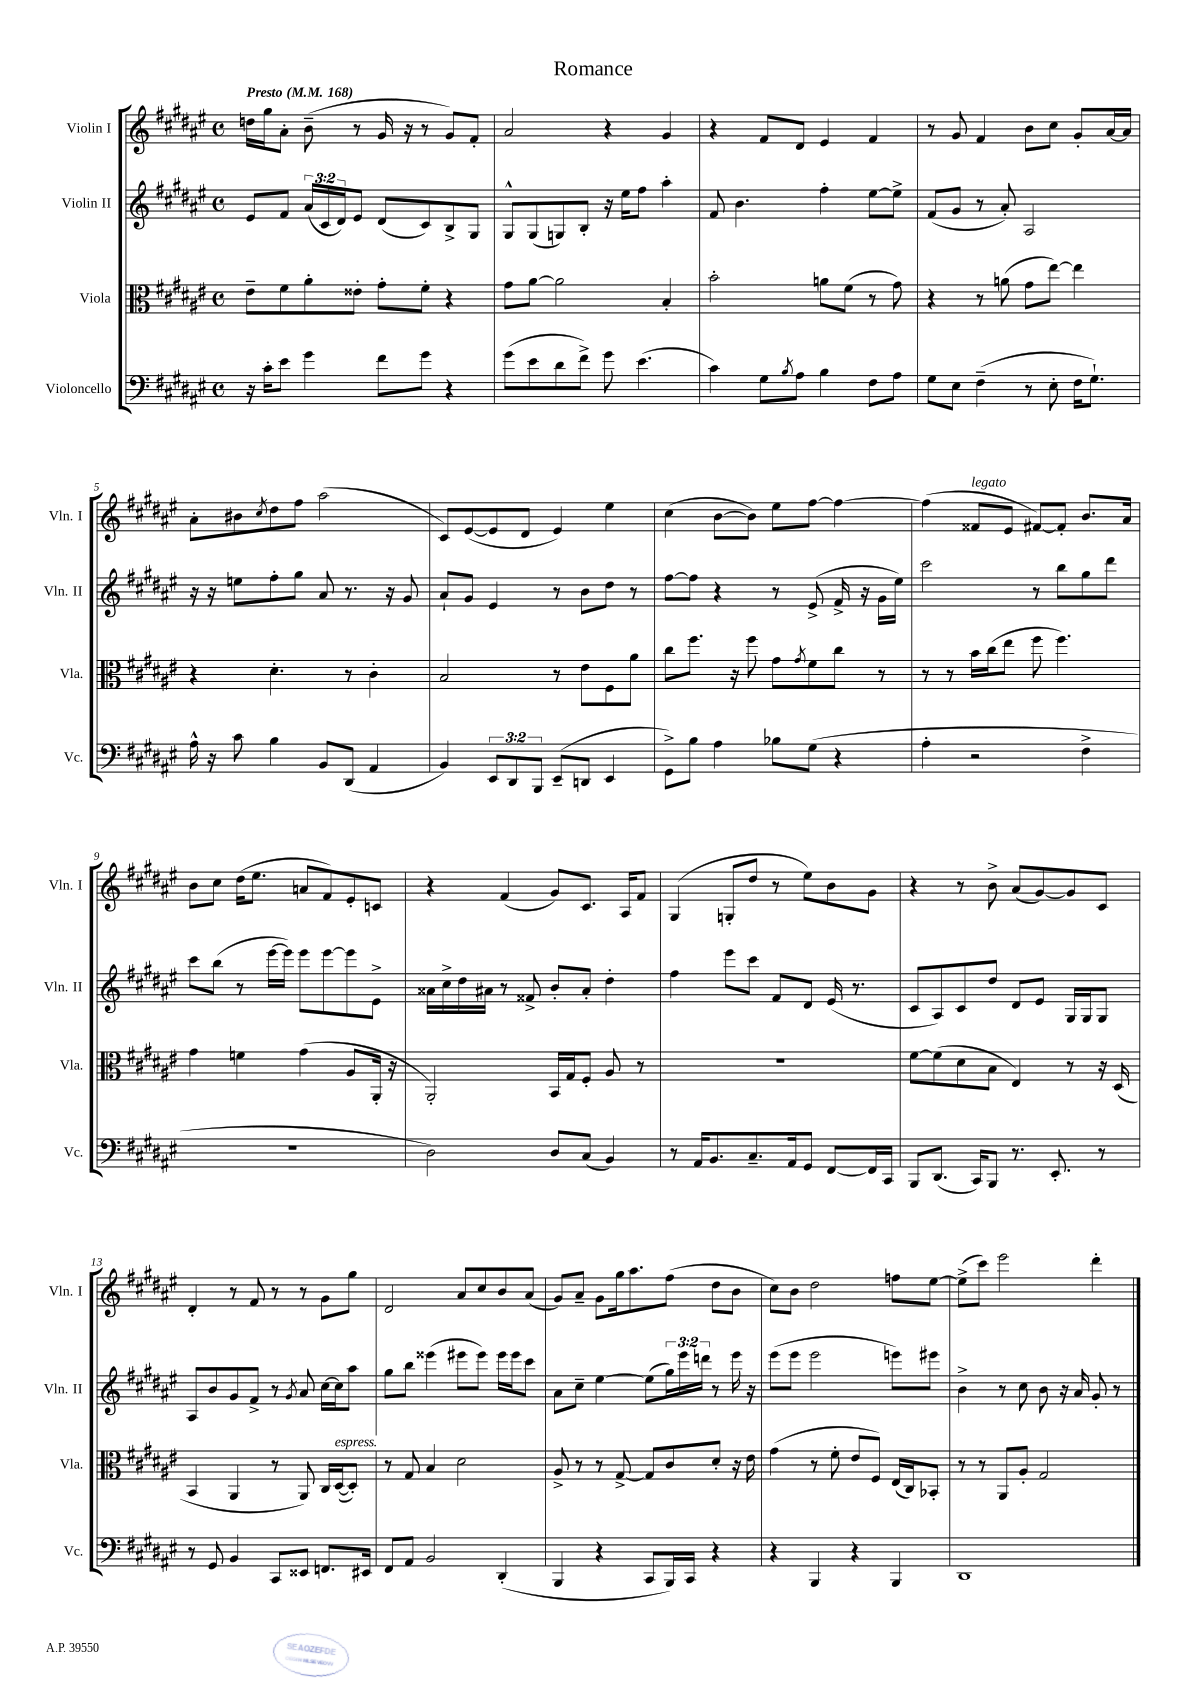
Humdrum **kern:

**kern	**kern	**kern	**kern
*part4	*part3	*part2	*part1
*staff4	*staff3	*staff2	*staff1
*I"Violoncello	*I"Viola	*I"Violin II	*I"Violin I
*I'Vc.	*I'Vla.	*I'Vln. II	*I'Vln. I
*clefF4	*clefC3	*clefG2	*clefG2
*k[f#c#g#d#a#e#]	*k[f#c#g#d#a#e#]	*k[f#c#g#d#a#e#]	*k[f#c#g#d#a#e#]
*M4/4	*M4/4	*M4/4	*M4/4
*met(c)	*met(c)	*met(c)	*met(c)
*MM168	*MM168	*MM168	*MM168
=1	=1	=1	=1
!	!	!	!LO:TX:a:B:t=Presto
16r	8e#~\L	8e#/L	16ddn\LL
16c#'\KL	.	.	16gg#\J
8e#\J	8f#\	8f#/J	8a#'\J
4g#\	8a#'\	(24a#/LL	(8b~\
.	.	24c#/	.
.	.	24d#/J)	.
.	8e##X'\J	8e#/J	8r
8f#\L	8g#'\L	(8d#/L	16g#/
.	.	.	16r
8g#\J	8f#'\J	8c#/)	8r
4r	4r	8B^/	8g#/L)
.	.	8G#/J	8f#'/J
=2	=2	=2	=2
(8g#\L	8g#\L	8G#^^/L	2a#/
8e#\	[8a#\J	(8G#/	.
8d#\	2a#\]	8Gn/)	.
8f#^\J)	.	8B'/J	.
8g#\	.	16r	4r
.	.	16ee#\KL	.
(4.e#\	.	8ff#\J	.
.	4B'/	4aa#'\	4g#/
=3	=3	=3	=3
4c#\)	2b'\	8f#/	4r
.	.	4.b\	.
8G#\L	.	.	8f#/L
8qB/	.	.	.
8A#\J	.	.	8d#/J
4B\	8an\L	4ff#'\	4e#/
.	(8f#\J	.	.
8F#\L	8r	[8ee#\L	4f#/
8A#\J	8g#\)	8ee#^\J]	.
=4	=4	=4	=4
8G#\L	4r	(8f#/L	8r
8E#\J	.	8g#/J	8g#/
(4F#~\	8r	8r	4f#/
.	(8an\	8a#'/)	.
8r	8g#\L	2A#/	8b\L
8E#'\	[8ee#\J)	.	8cc#\J
16F#\KL	4ee#\]	.	8g#'/L
8.G#`\J)	.	.	.
.	.	.	[16a#/L
.	.	.	16a#/JJ]
!!LO:LB:g=z
=5	=5	=5	=5
16A#^^\	4r	16r	8a#'\L
16r	.	16r	.
8c#\	.	8een\L	8b#X\
.	.	.	8qcc#/
4B\	4.d#'\	8ff#'\	8dd#\
.	.	8gg#\J	8ff#\J
8BB/L	.	8a#/	(2aa#\
(8DD#/J	8r	8.r	.
4AA#/	4c#'\	.	.
.	.	16r	.
.	.	8g#/	.
=6	=6	=6	=6
4BB/)	2B/	8a#`/L	8c#/L)
.	.	8g#/J	([8e#/
12EE#/L	.	4e#/	8e#/]
12DD#/	.	.	.
.	.	.	8d#/J
12BBB/J	.	.	.
(8EE#~/L	8r	8r	4e#/)
8DDn/J	8e#\L	8b\L	.
4EE#/	8F#\	8dd#\J	4ee#\
.	8a#\J	8r	.
=7	=7	=7	=7
8GG#^\L)	8cc#\L	[8ff#\L	(4cc#\
8B\J	8.ff#\J	8ff#\J]	.
4A#\	.	4r	[8b\L
.	16r	.	.
.	8ff#\	.	8b\J])
8B-X\L	8g#\L	8r	8ee#\L
.	8qg#/	.	.
(8G#\J	8f#\	(8e#^/	[8ff#\J
4r	8cc#\J	16f#^/	4ff#\_
.	.	16r	.
.	8r	16g#\LL	.
.	.	16ee#\JJ)	.
=8	=8	=8	=8
4A#'\	8r	2ccc#\	(4ff#\]
.	8r	.	.
!	!	!	!LO:TX:a:i:t=legato
2r	16b\LL	.	8f##X/L
.	(16cc#\J	.	.
.	8ee#\J	.	8e#/J
.	8ff#\	8r	[8f#X/L)
.	4.ff#\)	8bb\L	8f#'/J]
4F#^\	.	8gg#\	8.b/L
.	.	8ddd#\J	.
.	.	.	16a#/Jk
!!LO:LB:g=z
=9	=9	=9	=9
1r	4g#\	8ccc#\L	8b\L
.	.	(8bb\J	8cc#\J
.	4fn\	8r	(16dd#\KL
.	.	.	8.ee#\J
.	.	[16eee#\LL	.
.	.	16eee#\JJ])	.
.	(4g#\	8eee#\L	8an/L
.	.	[8eee#\	8f#/)
.	8A#/L	8eee#\]	8e#'/
.	16AA#'/Jk	8e#^\J	8cn/J
.	16r	.	.
=10	=10	=10	=10
2D#\)	2AA#'/)	16a##X\LL	4r
.	.	16cc#^\	.
.	.	16dd#\	.
.	.	16a#X\JJ	.
.	.	8r	(4f#/
.	.	8f##X^/	.
8D#/L	16BB/LL	8b'/L	8g#/L)
.	16G#/J	.	.
(8C#/J	8F#'/J	8a#'/J	8.c#/J
4BB/)	8A#/	4dd#'\	.
.	.	.	16A#/KL
.	8r	.	8f#/J
=11	=11	=11	=11
8r	1r	4ff#\	(4G#/
16AA#/KL	.	.	.
8.BB/	.	.	.
.	.	8eee#\L	8Gn'/L
8.C#~/	.	8ccc#\J	8dd#/J
.	.	8f#/L	8r
16AA#/k	.	.	.
8GG#/J	.	8d#/J	8ee#\L)
[8FF#/L	.	(16e#/	8b\
.	.	8.r	.
16FF#/L]	.	.	8g#\J
16CC#/JJ	.	.	.
=12	=12	=12	=12
8BBB/L	[8f#\L	8c#/L	4r
(8.DD#/J	(8f#\]	8A#/)	.
.	8d#\	8c#/	8r
16CC#/KL)	.	.	.
8BBB/J	8B\J	8dd#/J	8b^\
8.r	4E#/)	8d#/L	(8a#/L
.	.	8e#/J	[8g#/)
8.EE#'/	.	.	.
.	8r	16G#/LL	8g#/]
.	.	16G#/J	.
8r	16r	8G#/J	8c#/J
.	(16D#/	.	.
!!LO:LB:g=z
=13	=13	=13	=13
8r	4BB/	8A#/L	4d#'/
8GG#/	.	8b/	.
4BB/	4AA#/	8g#/	8r
.	.	8f#^/J	8f#/
8CC#/L	8r	8r	8r
.	.	8qg#/	.
8EE##X/J	8AA#/)	8a#/	8r
8.FFn/L	16C#/LL	[16cc#\LL	8g#\L
!	!LO:TX:a:i:t=espress.	!	!
.	([16D#/J	16cc#\J]	.
.	8D#'/J])	8aa#\J	8gg#\J
16EE#X/Jk	.	.	.
=14	=14	=14	=14
8FF#/L	8r	8gg#\L	2d#/
8AA#/J	8G#/	8bb\J	.
2BB/	4B/	(4eee##X\	.
.	2d#\	8eee#X\L	8a#/L
.	.	8eee#\J)	8cc#/
(4DD#'/	.	16eee#\LL	8b/
.	.	16eee#\J	.
.	.	8ccc#\J	(8a#/J
=15	=15	=15	=15
4BBB/	8A#^/	8a#\L	8g#/L)
.	8r	8cc#~\J	8a#~/J
4r	8r	[4ee#\	8g#\L
.	[8G#^/	.	16gg#\k
.	.	.	8.aa#\
8CC#/L	8G#/L]	(8ee#\L]	.
16BBB/L)	8c#/	24gg#\L)	(8ff#\J
.	.	24eee#\	.
16CC#/JJ	.	.	.
.	.	24dddn\JJ	.
4r	8d#'/J	8r	8dd#\L
.	16r	16eee#\	8b\J
.	16e#\	16r	.
=16	=16	=16	=16
4r	(4g#\	(8eee#\L	8cc#\L)
.	.	8eee#\J	8b\J
4BBB/	8r	2eee#\	2dd#\
.	8f#'\	.	.
4r	8e#/L	.	.
.	8F#/J)	.	.
4BBB/	(16E#/LL	8eeen\L)	8ffn\L
.	16C#/J)	.	.
.	8BB-X'/J	8eee#X\J	[8ee#\J
=17	=17	=17	=17
1DD#	8r	4b^\	(8ee#^\L]
.	8r	.	8ccc#\J)
.	8AA#/L	8r	2eee#\
.	8A#'/J	8cc#\	.
.	2G#/	8b\	.
.	.	16r	.
.	.	16a#/	.
.	.	8g#'/	4ddd#'\
.	.	8r	.
==	==	==	==
*-	*-	*-	*-
